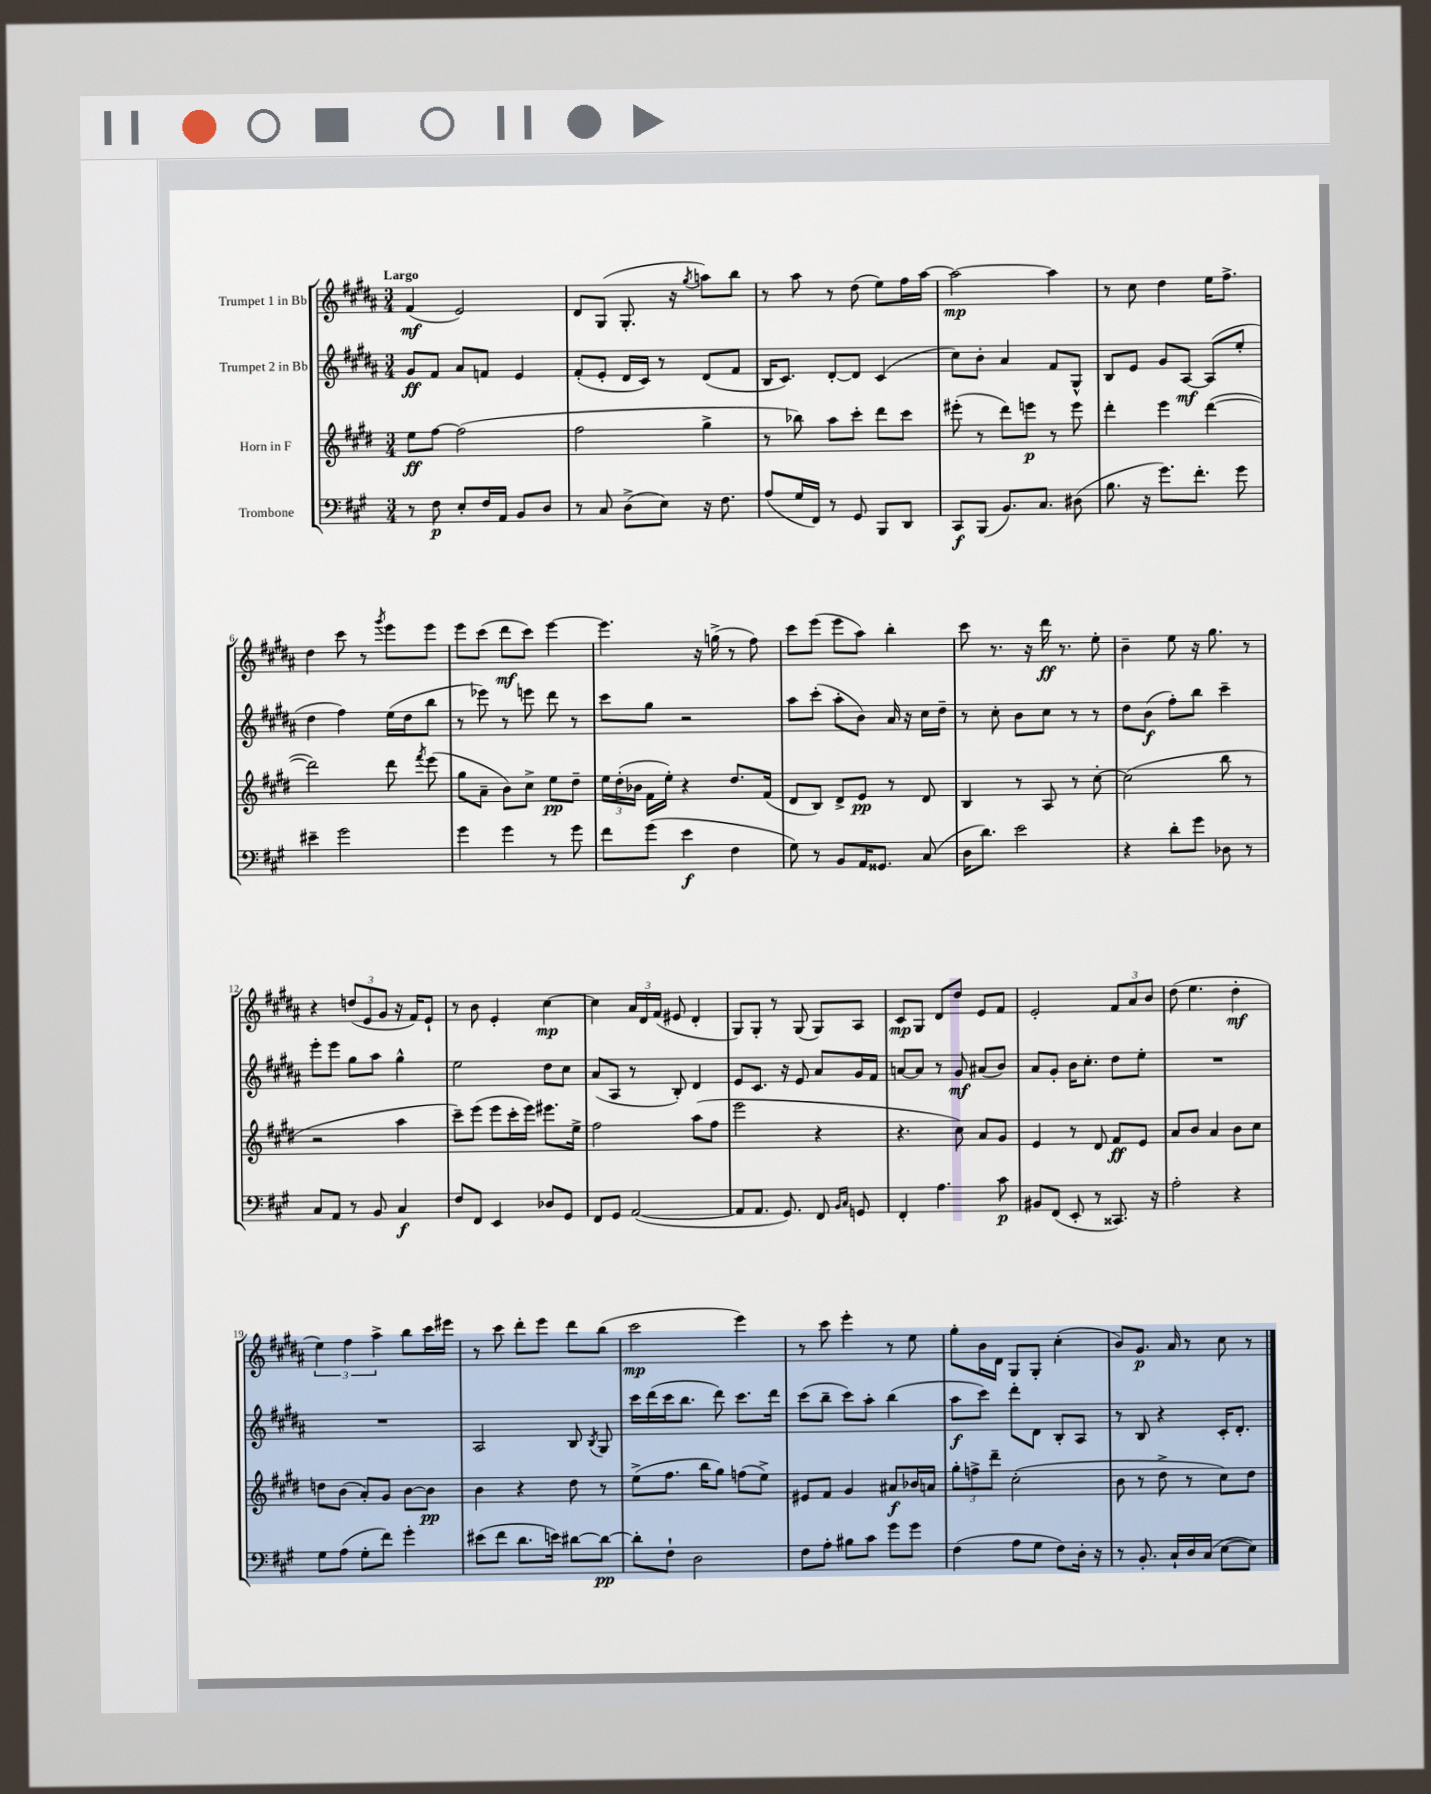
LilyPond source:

<<
\new StaffGroup <<
\new Staff = "s0" \with { instrumentName = "Trumpet 1 in Bb" } {
    \clef treble \key b \major \numericTimeSignature \time 3/4 \tempo "Largo"
    \autoBeamOff fis'4\mf( e'2) |
    dis'8[ gis8]( gis8.-. r16 \acciaccatura { gis''8 } a''8[) b''8] |
    r8 ais''8 r8 dis''8( e''8[) fis''16 ais''16]~ |
    ais''2~\mp ais''4 |
    r8 cis''8 dis''4 e''16[ fis''8.]-> |
    dis''4 cis'''8 r8 \acciaccatura { gis'''8 } e'''8[ e'''8] |
    e'''8[ cis'''8]( dis'''8[\mf cis'''8]) e'''4~ |
    e'''4. r16 g''16->( r8 fis''8) |
    cis'''8[ e'''8]( e'''8[ ais''8]) b''4-. |
    cis'''8 r8. r16 dis'''16\ff r8. e''8-. |
    b'4-- e''8 r16 gis''8. r8 |
    r4 \tuplet 3/2 { d''8[( e'8 gis'8] } r16 fis'16[) e'8]-! |
    r8 b'8 e'4-. cis''4~\mp |
    cis''4 \tuplet 3/2 { ais'16[ dis'16 fis'16]( } eis'8 dis'4-. |
    gis8[) gis8]-. r8 gis8( gis8[) ais8] |
    cis'8[\mp gis8] dis'8[ dis''8] e'8[ fis'8] |
    e'2-. \tuplet 3/2 { fis'8[ ais'8 b'8] } |
    dis''8( e''4. dis''4-.\mf |
    \tuplet 3/2 { e''4) fis''4 ais''4-> } b''8[ cis'''16 eis'''16] |
    r8 cis'''8 dis'''8[-. e'''8] dis'''8[ b''8]( |
    cis'''2\mp e'''4) |
    r8 cis'''8 e'''4-. r8 e''8 |
    gis''8[-. b'16 dis'16] gis8[ gis8]-. cis''4-.( |
    b'8[) gis'8.]\p ais'16 r8 cis''8 r8 \bar "|." |
}
\new Staff = "s1" \with { instrumentName = "Trumpet 2 in Bb" } {
    \clef treble \key b \major \numericTimeSignature \time 3/4
    \autoBeamOff gis'8[\ff fis'8] ais'8[ f'8] e'4 |
    fis'8[-.( e'8]-. dis'16[ cis'16]) r8 dis'8[( fis'8] |
    b16[ cis'8.]) dis'8[~-. dis'8] cis'4( |
    cis''8[) b'8]-. ais'4 fis'8[ gis8]-^ |
    b8[ e'8] gis'8[ ais8]~\mf ais8[( e''8]-. |
    dis''4 fis''4) e''16[( dis''16 b''8] |
    r8 ees'''8) r8 e'''8 dis'''8 r8 |
    cis'''8[ gis''8] r2 |
    ais''8[ cis'''8]-.( ais''8[-. b'8]) ais'16 r16 cis''16[ dis''16]-- |
    r8 cis''8-. b'8[ cis''8] r8 r8 |
    dis''8[ b'8]\f( fis''8[-.) b''8] cis'''4-- |
    e'''8[-. e'''8] gis''8[ ais''8] gis''4-^ |
    e''2 dis''8[ cis''8] |
    ais'8[( ais8] r8 b8-.) dis'4 |
    e'8[ cis'8.] r16 e'8 ais'8[ gis'16 fis'16] |
    a'8[~ a'8] r8 gis'8\mf ais'8[( b'8]) |
    ais'8[ gis'8]-. b'16[ cis''8.]-. dis''8[ e''8]-. |
    R2. |
    R2. |
    ais2 b8 \acciaccatura { b8 } gis8 |
    cis'''16[ dis'''16( cis'''16 b''8.] dis'''8) cis'''8.[ dis'''16] |
    cis'''8[( b''8]-- cis'''8[) ais''8]-. b''4( |
    ais''8[\f cis'''8]) dis'''8[-. dis'8] b8[-. ais8] |
    r8 b8 r4 cis'16[-. dis'8.]-. \bar "|." |
}
\new Staff = "s2" \with { instrumentName = "Horn in F" } {
    \clef treble \key e \major \numericTimeSignature \time 3/4
    \autoBeamOff e''8[\ff fis''8]~ fis''2( |
    fis''2 gis''4-> |
    r8 bes''8) a''8[ cis'''8]-. dis'''8[ cis'''8] |
    eis'''8-.( r8 dis'''8[) e'''8]\p r8 e'''8 |
    dis'''4-. e'''4 dis'''4~( |
    dis'''2) dis'''8 \acciaccatura { fis'''8 } e'''8( |
    gis''8[ a'8]-- b'8[) cis''8]-> e''8[\pp dis''8]-- |
    \tuplet 3/2 { e''16[ dis''16-.( bes'16] } fis'16[ e''16]-.) r4 dis''8.[ fis'16]( |
    dis'8[ b8]) dis'8[-> e'8]\pp r8 dis'8 |
    b4 r8 a8 r8 cis''8~-. |
    cis''2( b''8 r8 |
    r2 a''4 |
    cis'''8[--) e'''8]( e'''8[ cis'''16-. e'''16]) eis'''8.[ e''16]-> |
    fis''2 a''8[( fis''8] |
    e'''2 r4 |
    r4. cis''8) a'8[ gis'8] |
    e'4 r8 dis'8 fis'8[\ff e'8] |
    a'8[ b'8] a'4 b'8[ cis''8] |
    d''8[ b'8]( a'8[-.) gis'8] b'8[~ b'8]\pp |
    b'4 r4 dis''8 r8 |
    e''8[->( fis''8.] b''16[ gis''8]) f''8[( e''8]->) |
    eis'8[ fis'8] gis'4 ais'8[\f bes'16 a'16] |
    \tuplet 3/2 { gis''8[-. f''8-> dis'''8]-- } cis''2-.( |
    b'8 r8 dis''8-> r8 cis''8[) dis''8] \bar "|." |
}
\new Staff = "s3" \with { instrumentName = "Trombone" } {
    \clef bass \key a \major \numericTimeSignature \time 3/4
    \autoBeamOff r8 fis8\p e8[-. fis16 a,16] b,8[ d8] |
    r8 cis8 d8[->( e8]) r16 fis8. |
    a8[( gis16 fis,16]) r8 gis,8 b,,8[ d,8] |
    cis,8[\f b,,8]( b,8.[) cis8.] dis8( |
    b8. r16 gis'8.[) fis'8.]-. gis'8 |
    eis'4-- gis'2 |
    gis'4 gis'4 r8 gis'8 |
    fis'8[ gis'8]( e'4\f fis4 |
    gis8) r8 b,8[ a,16 gisis,8.] cis8( |
    d16[ d'8.]) e'2 |
    r4 d'8[-. gis'8] des8 r8 |
    cis8[ a,8] r8 b,8 cis4\f |
    fis8[ fis,8] e,4 des8[ gis,8] |
    fis,8[ gis,8] a,2~( |
    a,8[ a,8.] gis,8.) fis,8 \grace { b,16[ cis16] } g,8 |
    fis,4-. a4. cis'8\p |
    bis,8[ fis,8]( e,8-. r8 cisis,8.) r16 |
    a2-. r4 |
    gis8[ a8]( gis8[-. fis'8]) gis'4-. |
    eis'8[( fis'8] d'8.[ e'16]) dis'8[~ dis'8]~\pp |
    dis'8[-. fis8]-! d2 |
    fis8[ a8]-. bis8[ cis'8] gis'8[ gis'8] |
    fis4( a8[ gis8] fis8[) d16]-. r16 |
    r8 b,8.-. cis16[-! d16 cis16]( e8[~ e8]) \bar "|." |
}
>>
>>
